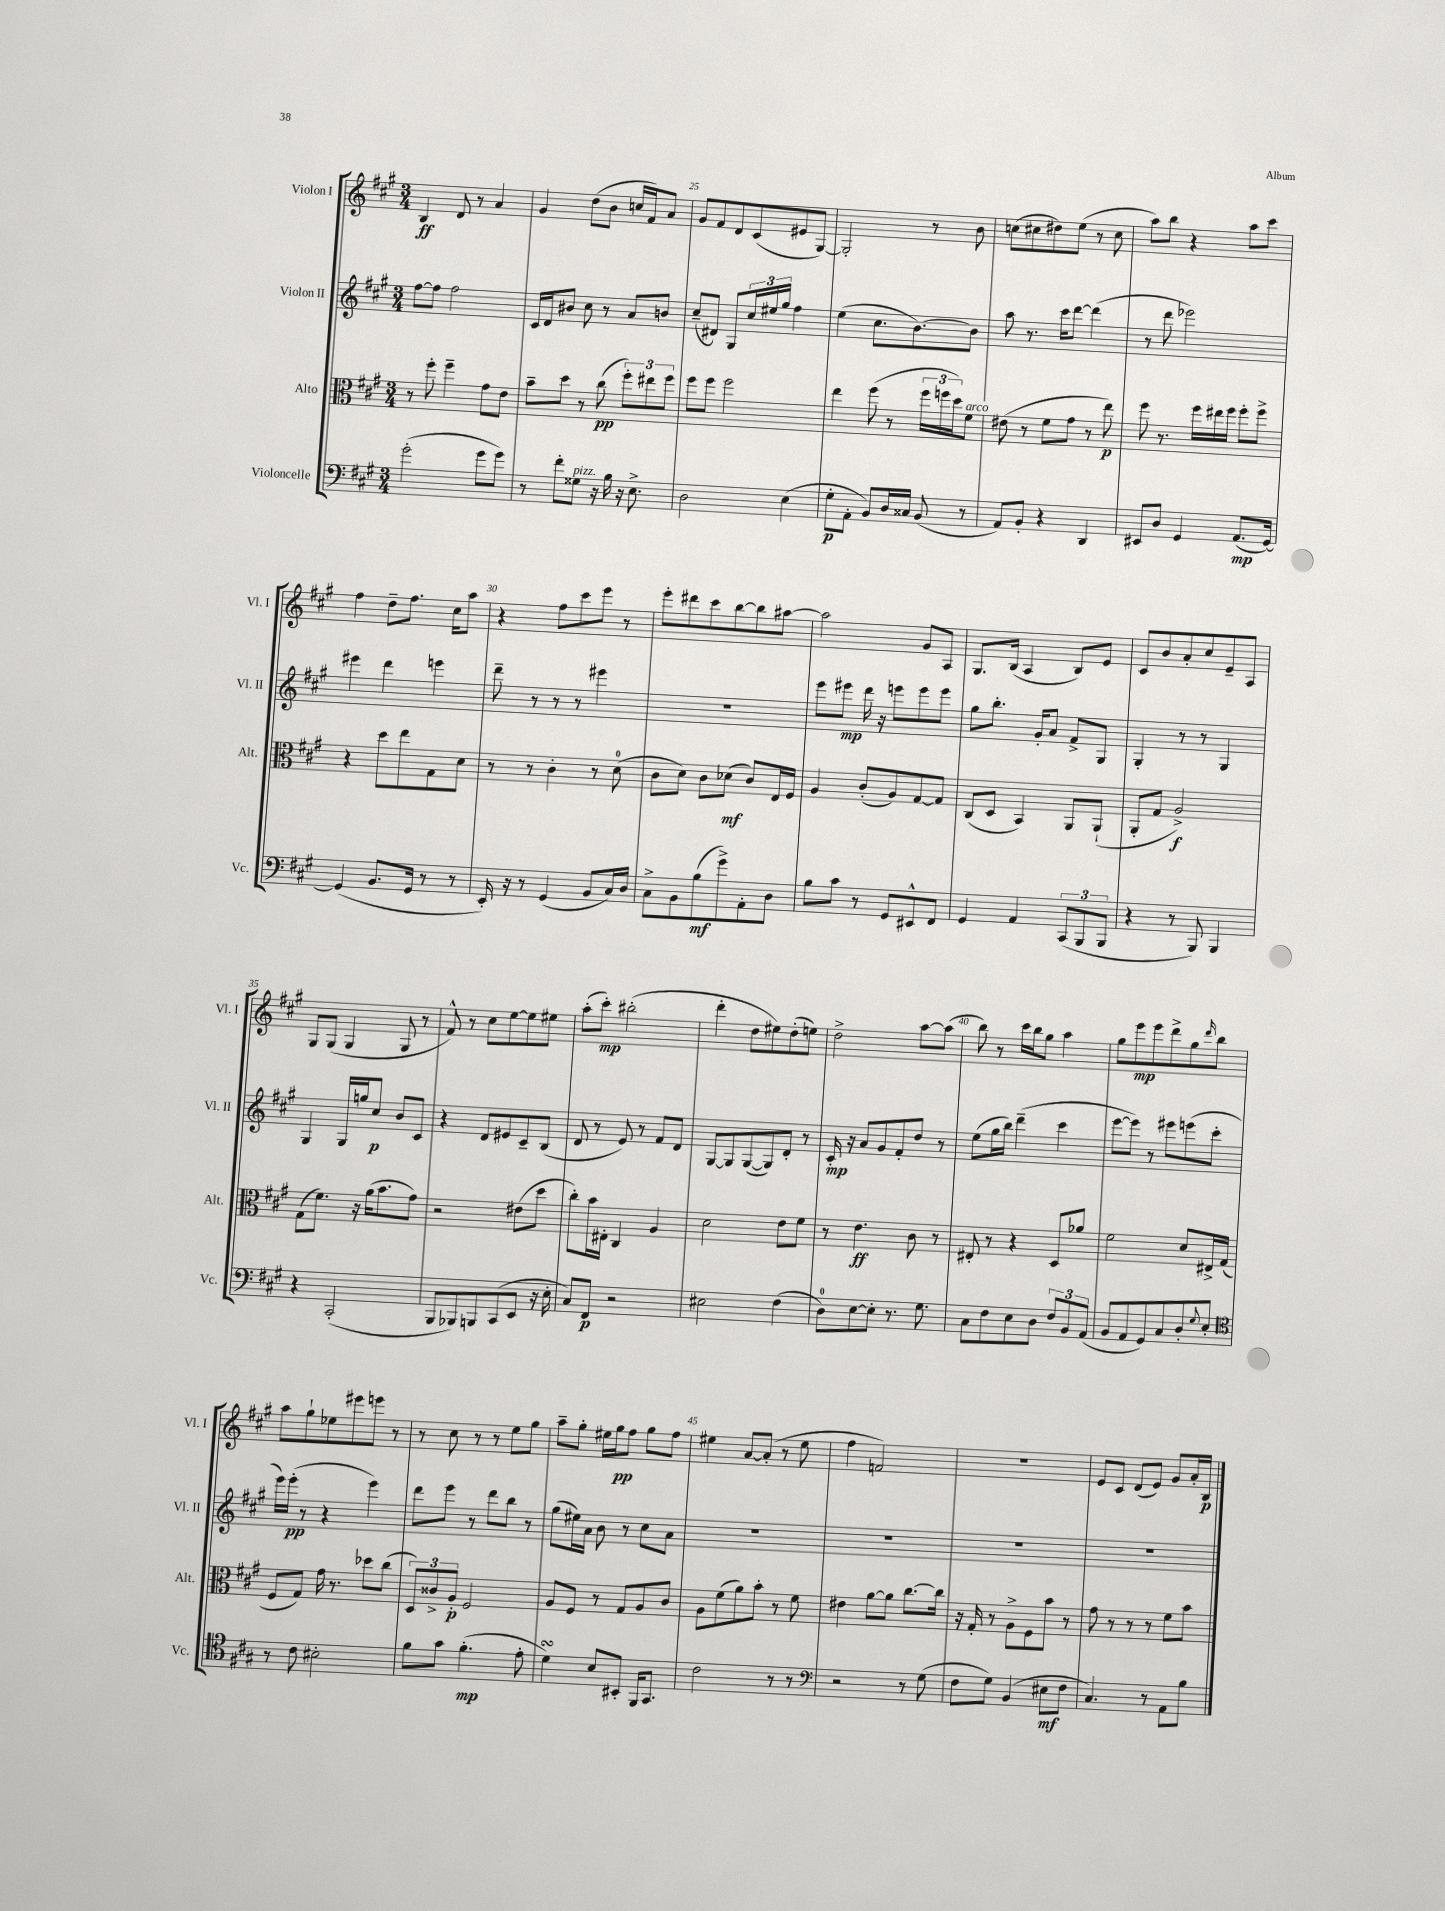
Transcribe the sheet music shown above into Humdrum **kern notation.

**kern	**kern	**kern	**kern
*staff4	*staff3	*staff2	*staff1
*clefF4	*clefC3	*clefG2	*clefG2
*k[f#c#g#]	*k[f#c#g#]	*k[f#c#g#]	*k[f#c#g#]
*M3/4	*M3/4	*M3/4	*M3/4
(2g#'	8r	[8ff#	4B
.	8ff#'	8ff#]	.
.	4ff#~	2ff#	8d
.	.	.	8r
8g#	8g#	.	4a
8g#)	8e	.	.
=	=	=	=
8r	8b~	16c#	4g#
.	.	16d	.
8f#'	8dd	8b#	.
8G##	8r	8cc#	(8dd
16r	(8cc#	8r	8b
16B	.	.	.
16r	12ff#')	8a	16cc
8.E^	.	.	16f#)
.	12ee#	.	.
.	.	8b	8a
.	12ff#	.	.
=	=	=	=
2D	8ff#	(8cc#~	8g#
.	8ff#	8d#)	8f#
.	2ff#	8G#	8d
.	.	24cc#	(8c#
.	.	24ee#	.
.	.	24gg#	.
(4E	.	4ff#	8e#
.	.	.	[8G#)
=	=	=	=
8G#'	4ee	(4ee	2G#']
8AA'	.	.	.
8BB)	(8ff#	8.cc#	.
16D	8r	.	.
16C##	.	[8.b)	.
(8BB	24ff#	.	8r
.	24ff	.	.
.	24dd)	.	.
8r	8f#	8b]	8b
=	=	=	=
8AA)	(8e#	8aa	(8cc
8BB'	8r	8.r	8cc#
4r	8f#	.	8dd#)
.	.	16ccc#	.
.	8g#	[8ddd	(8ee
4DD	8r	(4ddd]	8r
.	8ee)	.	8cc#
=	=	=	=
8EE#	8ff#	8r	8aa)
8D	8.r	8ddd	8bb
4GG#	.	2eee-)	4r
.	16ff#	.	.
.	16ee#	.	.
.	16ff#	.	.
(8.AA	8ff#'	.	8aa
.	8ff#^	.	8ccc#
[16GG#)	.	.	.
=	=	=	=
(4GG#]	4r	4eee#	4ff#
8.BB	8dd	4ddd	8dd~
.	8ee	.	8.ff#
16GG#	.	.	.
8r	8G#	4eee	.
.	.	.	16cc#
8r	8d	.	8aa
=	=	=	=
16EE')	8r	8ddd~	4r
16r	.	.	.
8r	8r	8r	.
(4GG#	4c#'	8r	8ff#
.	.	8r	8ccc#
8BB	8r	4eee#	8eee
16C#)	(8d	.	8r
16D	.	.	.
=	=	=	=
8C#^	8c#	2.r	8eee'
8BB	8d)	.	8ddd#
(8B	8c#	.	8ccc#
8g#^)	(8d-	.	[8bb
8AA'	8c#)	.	8bb]
8D	16E	.	[8aa#
.	16F#	.	.
=	=	=	=
8B	4A	8eee	2aa#]
8c#	.	8eee#	.
8r	(8c#'	16ddd	.
.	.	16r	.
8GG#	8A)	8eee	.
8EE#^^	[8G#	8eee	8g#
8FF#	8G#]	8eee	8A
=	=	=	=
4GG#	(8C#	8gg#	8.G#
.	8D	8.bb'	.
.	.	.	(16B
4AA	4BB)	.	4A
.	.	16g#'	.
.	.	8a	.
(12CC#	8AA	8f#^	8B)
12BBB	.	.	.
.	(8AA`	8G#	8e
12BBB	.	.	.
=	=	=	=
4r	8AA'	4G#'	8c#
.	8G#	.	8b
8r	2A^)	8r	8a'
8BBB)	.	8r	8cc#
4BBB	.	4G#	8e~
.	.	.	8A
=	=	=	=
4r	(8G#	4G#	8G#
.	8.f#)	.	(8G#
(2CC#'	.	16G#	4G#
.	16r	16gg	.
.	(16a	8cc#	.
.	8.b	.	.
.	.	8b	8G#
.	8g#)	8c#	8r
=	=	=	=
8BBB	2r	4r	8f#^^)
8BBB-)	.	.	8r
8BBB	.	8d	8cc#
(8CC#	.	8e#	[8ee
8EE	(8e#	8c#~	8ee]
16r	8dd	(8B	8ee#
16E'	.	.	.
=	=	=	=
8C#)	8cc#')	8d	(8aa'
8FF#	16b	8r	8ccc#')
.	16E#'	.	.
2r	4C#	8e)	(2bb#'
.	.	8r	.
.	4A	8f#	.
.	.	8d	.
=	=	=	=
2E#	2d	[8G#	4ddd'
.	.	8G#]	.
.	.	([8G#	8dd
.	.	8G#])	8ee#)
(4F#	8e	8d'	(8dd'
.	8f#	8r	8ee)
=	=	=	=
8D)	8r	16c#'	2dd^
.	.	16r	.
[8E	4.e	8a	.
8E']	.	8g#	.
8.r	.	8f#'	.
.	8c#	8dd	[8aa
8.G#	.	.	.
.	8r	8r	(8aa]
=	=	=	=
8C#	8E#'	(8ee	8bb)
8F#	8r	16gg#	8r
.	.	16bb)	.
8E	4r	(4ddd~	16ccc#
.	.	.	16bb
8D	.	.	8gg#
12F#	8D	4ccc#	4aa
12BB	.	.	.
.	8a-	.	.
(12AA	.	.	.
=	=	=	=
8BB	2f#	[8eee	8gg#
8AA	.	8eee])	8eee
8GG#)	.	8r	8eee
8C#	.	8eee#	8ddd^
8D'	8d	(8eee	8gg#
8qqG#	.	.	16qqddd
8E'	16E#^	8ccc#'	8bb
.	(16G#	.	.
=	=	=	=
*clefC4	*	*	*
8r	8F#	16eee)	8aa
.	.	(16eee'	.
8c#	8G#)	8r	8gg#`
2B#'	16g#	4r	8ee-
.	8.r	.	.
.	.	.	8eee#
.	8dd-	4eee)	8eee
.	(8cc#	.	8r
=	=	=	=
8f#	12D)	8ddd	8r
.	12c##^	.	.
8g#	.	8eee	8cc#
.	12A'	.	.
(4.f#'	2F#	8r	8r
.	.	8ddd	8r
.	.	8bb	8ee
8e'	.	8r	8gg#
=	=	=	=
4d)	8A	(8gg#	8aa~
.	8F#	16ee#)	8gg#'
.	.	16a	.
8B	8r	8b	16ee#
.	.	.	16gg#
8BB#'	8G#	8r	8ff#
16FF#	8A	8cc#	8gg#
8.GG#	.	.	.
.	8c#	8a	8ff#
=	=	=	=
2c#	8A	2.r	4ee#
.	(8f#	.	.
.	8a)	.	[8a
.	8b'	.	(8a']
8r	8r	.	8r
8r	8f#	.	8ee#
=	=	=	=
*clefF4	*	*	*
2r	4e#	2.r	4ff#
.	[8a	.	2f)
.	8a]	.	.
8r	[8.cc#	.	.
(8G#	.	.	.
.	16cc#]	.	.
=	=	=	=
8F#	16r	2.r	2.r
.	16G#'	.	.
8G#)	8r	.	.
(4BB	8A^	.	.
.	8F#	.	.
8E#	8b	.	.
8F#	8r	.	.
=	=	=	=
4.C#)	8g#	2.r	8e
.	8r	.	8c#
.	8r	.	(8d
8r	8r	.	8e)
8AA	8f#	.	8g#
8B	8b	.	16a'
.	.	.	16B
==	==	==	==
*-	*-	*-	*-
